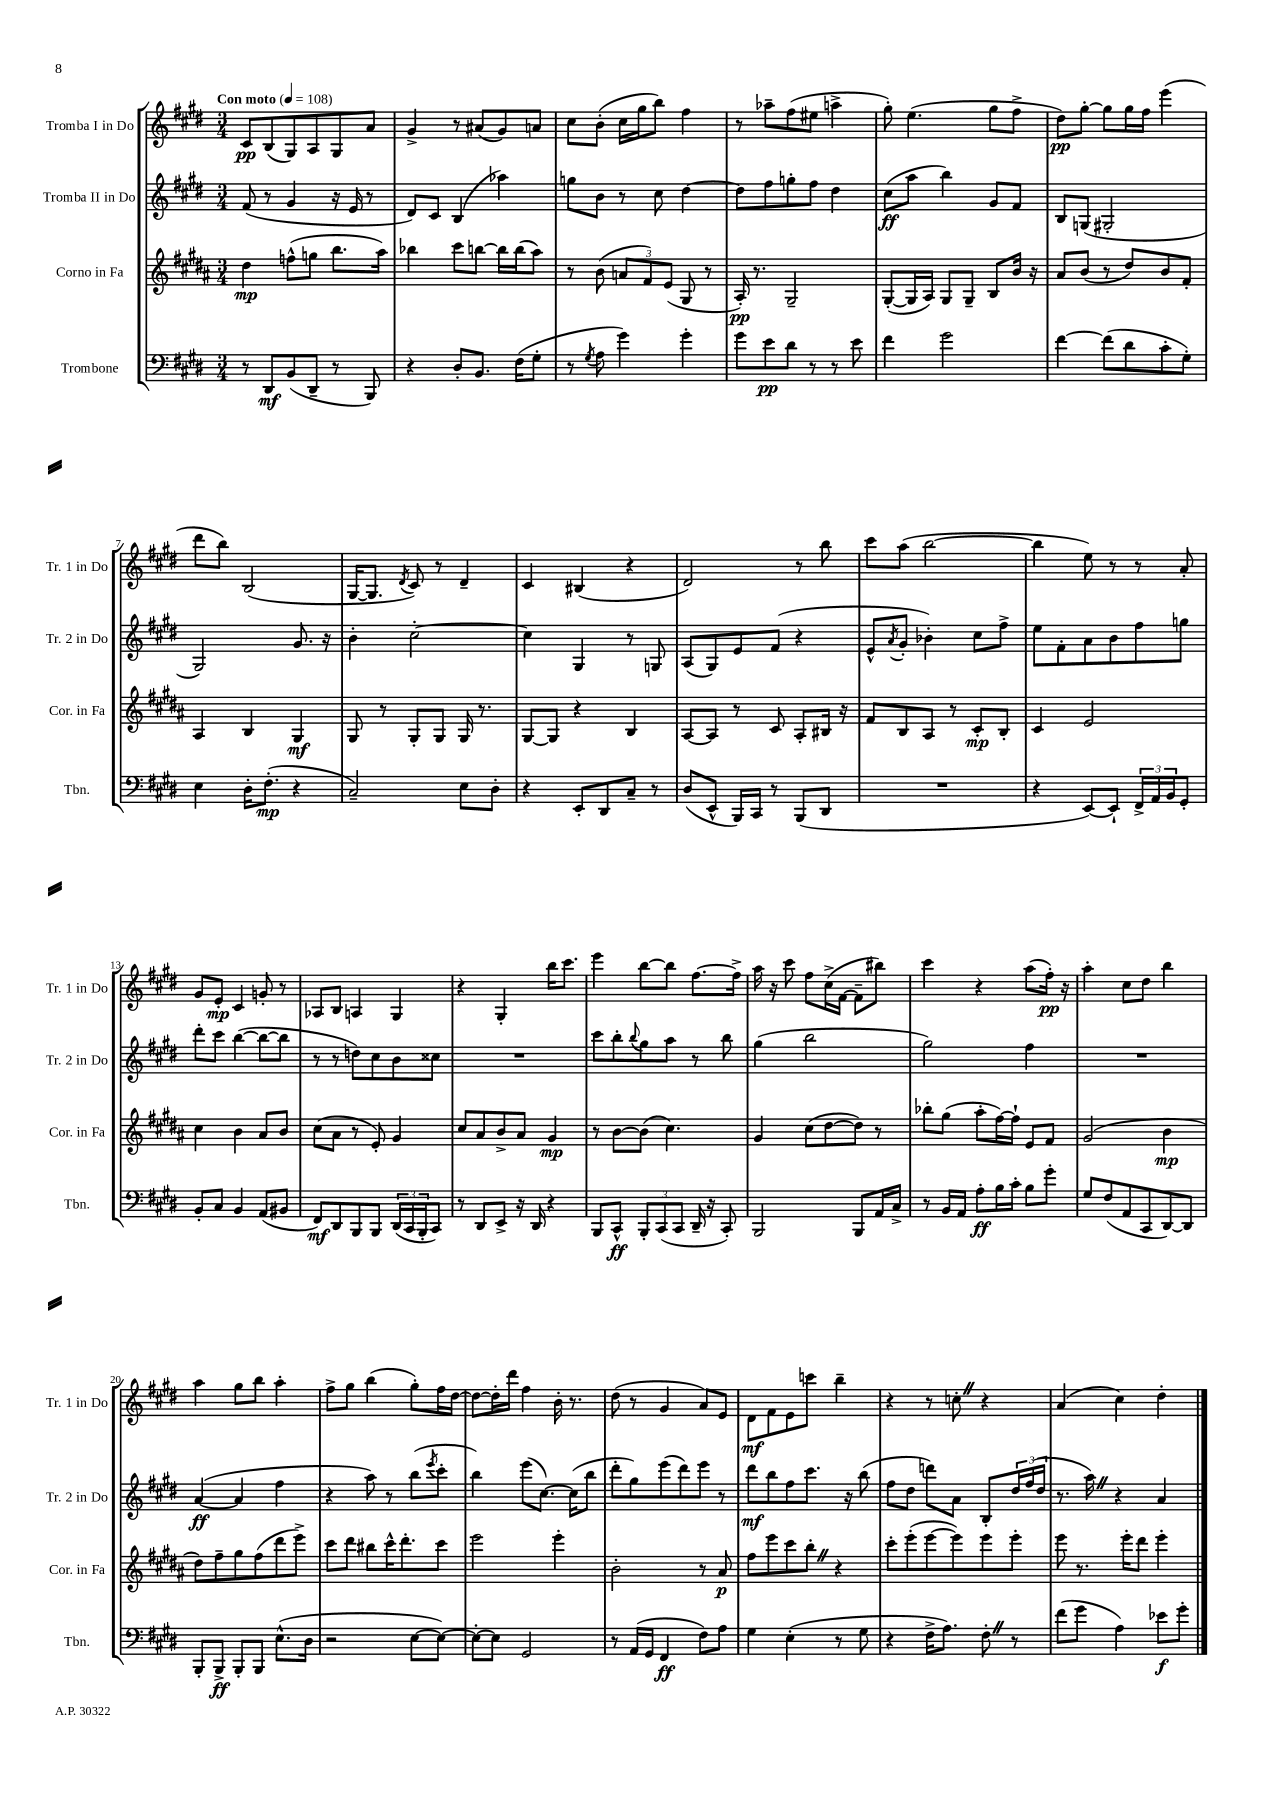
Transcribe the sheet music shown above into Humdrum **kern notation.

**kern	**kern	**kern	**kern
*staff4	*staff3	*staff2	*staff1
*clefF4	*clefG2	*clefG2	*clefG2
*k[f#c#g#d#]	*k[f#c#g#d#a#]	*k[f#c#g#d#]	*k[f#c#g#d#]
*M3/4	*M3/4	*M3/4	*M3/4
*MM108	*MM108	*MM108	*MM108
8r	4dd#	(8f#	8c#
8DD#	.	8r	(8B
(8BB	(8ff^^	4g#	8G#)
8DD#~	8gg	.	8A
8r	8.bb	16r	8G#
.	.	16e	.
8BBB)	.	8r	8a
.	16aa#)	.	.
=	=	=	=
4r	4bb-	8d#)	4g#^
.	.	8c#	.
8D#'	8ccc#	(4B	8r
8.BB	[8bb	.	(8a#
.	16bb]	4aa-)	8g#)
(16F#	(16bb	.	.
8G#'	8aa#)	.	8a
=	=	=	=
8r	8r	8gg	8cc#
8qG#	.	.	.
8A	(8b	8b	(8b'
4g#)	12a	8r	16cc#
.	.	.	16gg#
.	12f#)	.	.
.	.	8cc#	8bb)
.	(12e	.	.
4g#'	8G#	[4dd#	4ff#
.	8r	.	.
=	=	=	=
8g#	16A#')	8dd#]	8r
.	8.r	.	.
8e	.	8ff#	8aa-~
8d#	2G#~	8gg'	(8ff#
8r	.	8ff#	8ee#
8r	.	4dd#	4aa^
8e	.	.	.
=	=	=	=
4f#	([8G#'	(8cc#	8gg#')
.	16G#]	8aa	(4.ee
.	16A#)	.	.
2g#	8G#	4bb)	.
.	8G#~	.	.
.	8B	8g#	8gg#
.	16b	8f#	8ff#^
.	16r	.	.
=	=	=	=
[4f#	8a#	8B	8dd#)
.	(8b	(8G	[8gg#'
(8f#]	8r	2G#'	8gg#]
8d#	8dd#)	.	16gg#
.	.	.	16ff#
8c#'	8b	.	(4eee
8G#')	8f#'	.	.
=	=	=	=
4E	4A#	2G#)	8ddd#
.	.	.	8bb)
16D#'	4B	.	(2B
(8.F#'	.	.	.
4r	4G#	8.g#	.
.	.	16r	.
=	=	=	=
2C#~)	8G#	4b'	[16G#
.	.	.	8.G#]
.	8r	.	.
.	.	.	8qd#
.	8G#'	[2cc#'	8c#)
.	8G#	.	8r
8E	16G#	.	4d#~
.	8.r	.	.
8D#'	.	.	.
=	=	=	=
4r	[8G#	4cc#]	4c#
.	8G#]	.	.
8EE'	4r	4G#	(4B#
8DD#	.	.	.
8C#~	4B	8r	4r
8r	.	8G	.
=	=	=	=
(8D#	[8A#	(8A	2d#)
8EE^^	8A#]	8G#)	.
16BBB)	8r	8e	.
16CC#	.	.	.
8r	8c#	(8f#	.
(8BBB	8A#'	4r	8r
8DD#	16B#	.	8bb
.	16r	.	.
=	=	=	=
2.r	8f#	8e^^	8ccc#
.	.	8qa	.
.	8B	8g#'	(8aa
.	8A#	4b-')	[2bb
.	8r	.	.
.	8c#'	8cc#	.
.	8B'	8ff#^	.
=	=	=	=
4r	4c#	8ee	4bb]
.	.	8f#'	.
[8EE)	2e	8a	8ee)
8EE`]	.	8b	8r
24FF#^	.	8ff#	8r
24AA	.	.	.
24BB	.	.	.
8GG#'	.	8gg	8a'
=	=	=	=
8BB'	4cc#	8ddd#'	8g#
8C#	.	8ccc#	8e'
4BB	4b	([4bb	4c#
(8AA	8a#	8bb_	8g'
8BB#	8b	8bb]	8r
=	=	=	=
8FF#)	(8cc#	8r	8A-
8DD#	8a#	8r	8B
8BBB	8r	8dd)	4A
8BBB	8e')	8cc#	.
(24DD#	4g#	8b	4G#
24CC#	.	.	.
24BBB'	.	.	.
8CC#)	.	8cc##	.
=	=	=	=
8r	8cc#	2.r	4r
8DD#	8a#	.	.
8EE^	8b^	.	4G#'
16r	8a#	.	.
16DD#	.	.	.
4r	4g#	.	16bb
.	.	.	8.ccc#
=	=	=	=
8BBB	8r	8ccc#	4eee
8CC#^^	[8b	8bb'	.
.	.	8qqbb	.
12BBB'	(8b]	8gg#	[8bb
(12CC#	.	.	.
.	4.cc#)	8aa	8bb]
12CC#	.	.	.
16DD#~	.	8r	[8.ff#
16r	.	.	.
8CC#')	.	8bb	.
.	.	.	16ff#^]
=	=	=	=
2BBB	4g#	(4gg#	16aa
.	.	.	16r
.	.	.	8ccc#
.	(8cc#	2bb	8ff#
.	[8dd#	.	(16cc#^
.	.	.	[16f#
8BBB	8dd#])	.	8f#~]
16AA	8r	.	8bb#)
16C#^	.	.	.
=	=	=	=
8r	8bb-'	2gg#)	4ccc#
16BB	(8gg#	.	.
16AA	.	.	.
8A'	8aa#'	.	4r
16B	[16ff#)	.	.
16c#'	16ff#`]	.	.
8B	8e	4ff#	(8aa
8g#'	8f#	.	16ff#')
.	.	.	16r
=	=	=	=
8G#	(2g#	2.r	4aa'
(8F#	.	.	.
8AA	.	.	8cc#
8CC#	.	.	8dd#
[8DD#)	4b	.	4bb
8DD#]	.	.	.
=	=	=	=
8BBB'	8dd#)	([4a	4aa
8BBB^	8ff#~	.	.
8BBB'	8gg#	4a]	8gg#
8BBB	(8ff#	.	8bb
(8.E^^	8ddd#	4ff#	4aa'
.	8eee^)	.	.
16D#	.	.	.
=	=	=	=
2r	8ccc#	4r	8ff#^
.	8ddd#	.	8gg#
.	8bb#	8aa)	(4bb
.	16ccc#^^	8r	.
.	8.ddd#'	.	.
[8E	.	(8bb	8gg#')
.	.	8qeee	.
8E_)	8ccc#	8ccc#'	16ff#
.	.	.	[16dd#
=	=	=	=
8E'_	2eee	4bb)	8dd#_
8E]	.	.	16dd#']
.	.	.	16ddd#
2GG#	.	(8eee	4ff#
.	.	[8.cc#)	.
.	4eee'	.	16b'
.	.	(16cc#]	8.r
.	.	8bb	.
=	=	=	=
8r	2b'	8ddd#'	(8dd#
(16AA	.	8gg#)	8r
16GG#	.	.	.
4FF#	.	(8eee	4g#
.	.	8ddd#)	.
8F#)	8r	8eee	8a)
8A	8a#	8r	8e
=	=	=	=
4G#	8ff#	8ddd#	8d#
.	8eee	8bb	8f#
(4E'	8ccc#	8ff#	8e
.	8bb'	8.ccc#	8ccc
8r	4r	.	4bb~
.	.	16r	.
8G#	.	(8bb	.
=	=	=	=
4r	8ccc#'	8ff#	4r
.	(8eee'	8dd#	.
16F#^	[8eee	8ddd)	8r
8.A)	.	.	.
.	8eee])	8a	8cc'
8F#'	8eee	8B'	4r
8r	8eee'	24dd#	.
.	.	(24ff#	.
.	.	24dd#	.
=	=	=	=
(8f#	8eee	8.r	(4a
8g#	8.r	.	.
.	.	16aa)	.
4A)	.	4r	4cc#)
.	16eee'	.	.
.	8ddd#	.	.
8e-	4eee'	4a	4dd#'
8g#'	.	.	.
==	==	==	==
*-	*-	*-	*-
